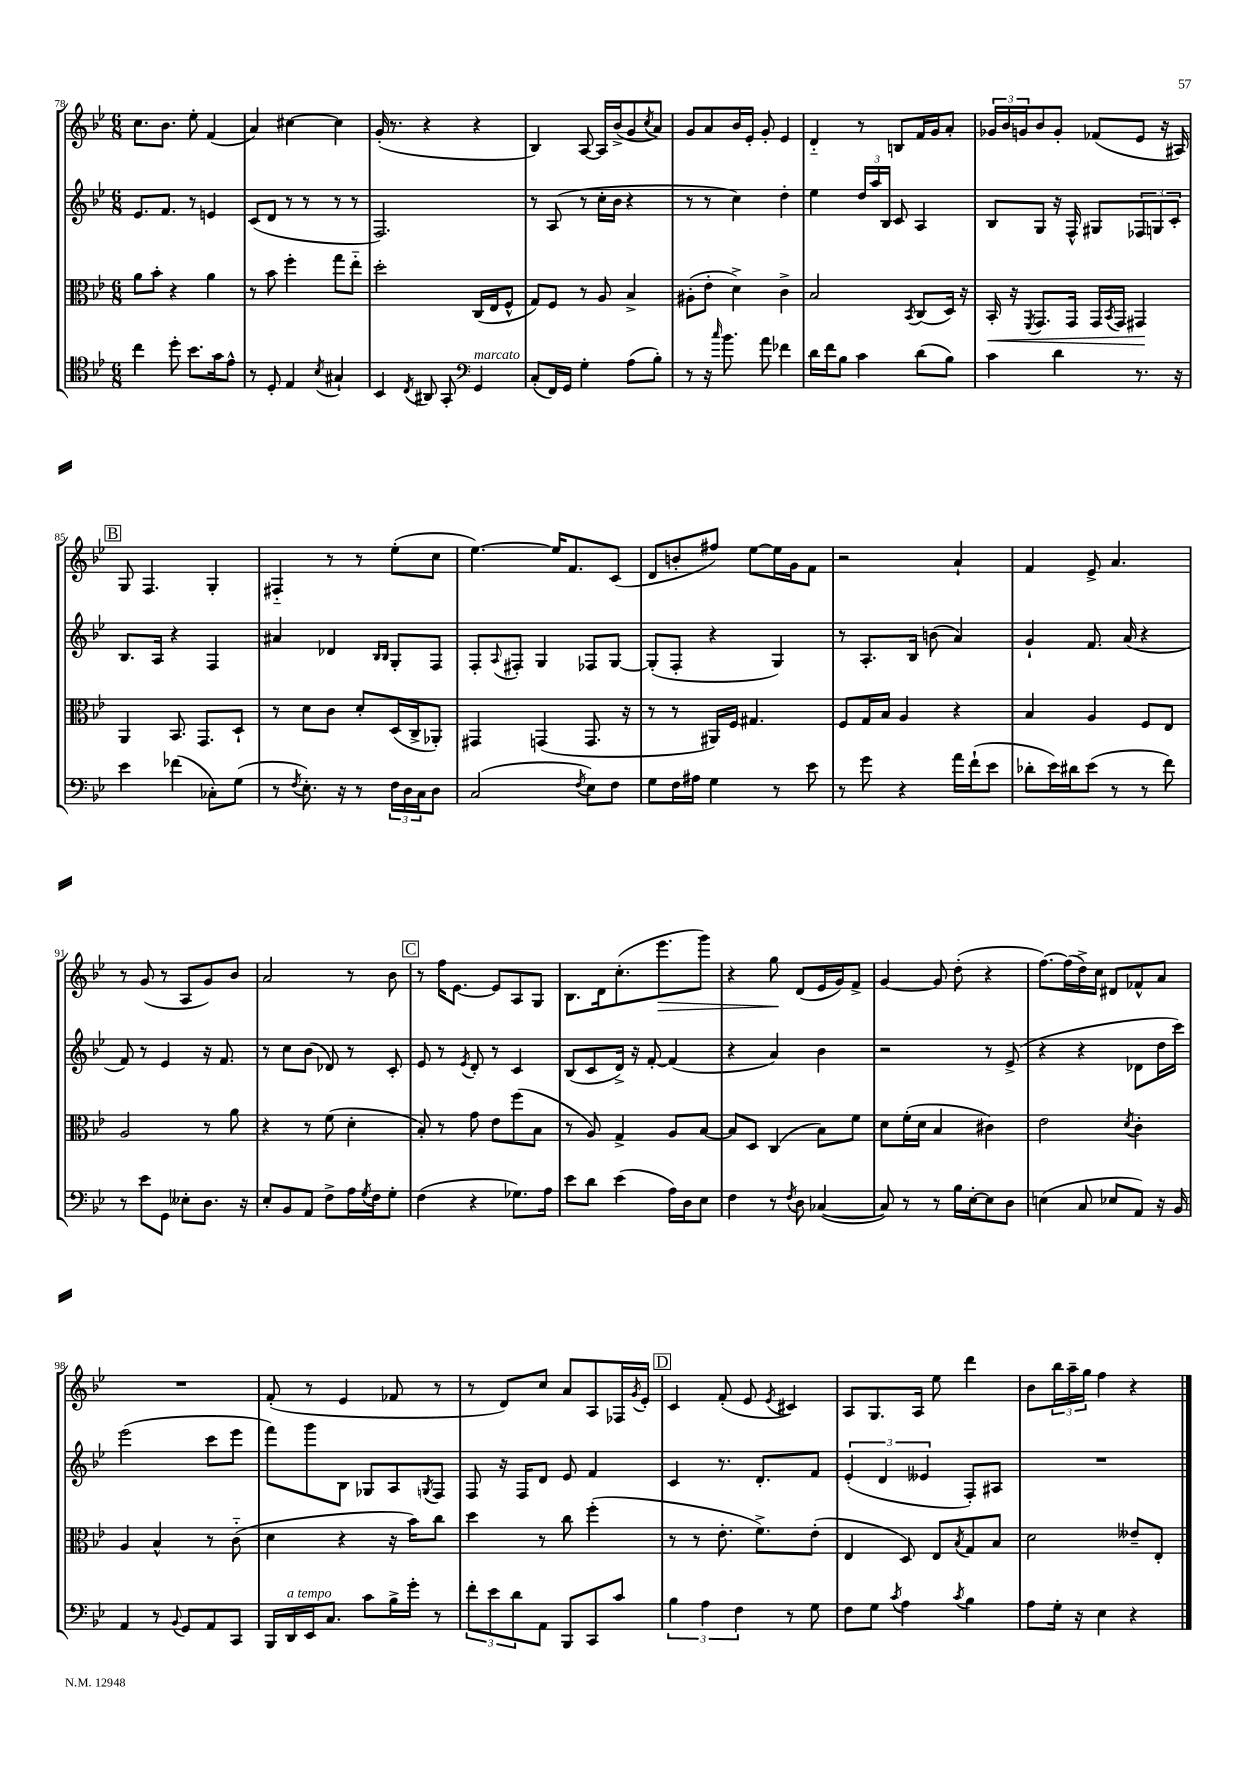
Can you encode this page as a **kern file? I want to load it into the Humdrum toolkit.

**kern	**kern	**kern	**kern
*staff4	*staff3	*staff2	*staff1
*clefC4	*clefC3	*clefG2	*clefG2
*k[b-e-]	*k[b-e-]	*k[b-e-]	*k[b-e-]
*M6/8	*M6/8	*M6/8	*M6/8
4cc	8a	8.e-	8.cc
.	8b-'	.	.
.	.	8.f	8.b-
8dd'	4r	.	.
8.b-	.	8r	8ee-'
.	4a	4e	(4f
16g	.	.	.
8e-^^	.	.	.
=	=	=	=
8r	8r	(8c	4a)
8D'	8b-	8d	.
4E-	4ff'	8r	[4cc#
.	.	8r	.
8qB-	.	.	.
4G#`	8gg	8r	4cc#]
.	8ee-'~	8r	.
=	=	=	=
4BB-	2dd'	2.F)	(16g'
.	.	.	8.r
8qC	.	.	.
8AA#	.	.	4r
8GG'	.	.	.
*clefF4	*	*	*
4GG	(16C	.	4r
.	16E-	.	.
.	8F^^	.	.
=	=	=	=
(8C'	8G)	8r	4B-)
16FF)	8F	(8A	.
16GG	.	.	.
4G'	8r	8r	[8A
.	8A	16cc'	16A]
.	.	16b-	(16b-^
(8A	4B-^	4r	8g
.	.	.	8qcc
8B-')	.	.	8a)
=	=	=	=
8r	(8A#'	8r	8g
16r	8e-'	8r	8a
16qqcc	.	.	.
8.b-	.	.	.
.	4d^)	4cc)	16b-
.	.	.	16e-'
8a	.	.	8g'
4f-	4c^	4dd'	4e-
=	=	=	=
16d	2B-	4ee-	4d'~
16f	.	.	.
8B-	.	.	.
4c	.	24dd	8r
.	.	24aa	.
.	.	24B-	.
.	.	8c	8B
.	8qBB-	.	.
(8d	(8C	4A	16f
.	.	.	16g
8B-)	16D)	.	8a'
.	16r	.	.
=	=	=	=
4c	16BB-'	8B-	24g-
.	.	.	24b-
.	16r	.	.
.	.	.	24g
.	8qFF	.	.
.	8.GG	8G	8b-
4d	.	16r	8g'
.	16GG	16F^^	.
.	16GG	8G#	(8f-
.	8qBB-	.	.
.	16GG	.	.
8.r	4GG#	12F-	8e-
.	.	12G	.
.	.	.	16r
.	.	12c'	.
16r	.	.	16A#)
=	=	=	=
4e-	4AA	8.B-	8G
.	.	.	4.F
.	.	16A	.
(4f-	8.BB-	4r	.
.	8.GG	.	.
8C-')	.	4F	4G'
(8G	8D`	.	.
=	=	=	=
8r	8r	4a#	4F#'~
8qF	.	.	.
8.E-')	8d	.	.
.	8c	4d-	8r
16r	.	.	.
8r	8d'	.	8r
.	.	16qqB-	.
.	.	16qqB-	.
24F	(16D	8G'	(8ee-'
24D	.	.	.
.	16C^	.	.
24C	.	.	.
8D	8AA-')	8F	8cc
=	=	=	=
(2C	4GG#	8F'	[4.ee-)
.	.	8qqA	.
.	.	8F#'	.
.	(4GG	4G	.
.	.	.	16ee-]
.	.	.	8.f
8qF	.	.	.
8E-)	8.GG	8F-	.
8F	.	[8G	(8c
.	16r	.	.
=	=	=	=
8G	8r	(8G']	8d
16F	8r	8F'	8b'
16A#	.	.	.
4G	16AA#)	4r	8ff#)
.	16F	.	.
.	4.G#	.	[8ee-
8r	.	4G)	16ee-]
.	.	.	16g
8e-	.	.	8f
=	=	=	=
8r	8F	8r	2r
8g	16G	8.A'	.
.	16B-	.	.
4r	4A	.	.
.	.	16B-	.
.	.	(8b	.
16a	4r	4a)	4a`
(16f`	.	.	.
8e-	.	.	.
=	=	=	=
8d-'	4B-	4g`	4f
16e-)	.	.	.
16d#	.	.	.
(8e-	4A	8.f	8e-^
8r	.	.	4.a
.	.	(16a	.
8r	8F	4r	.
8f)	8E-	.	.
=	=	=	=
8r	2A	8f)	8r
8e-	.	8r	(8g
8GG	.	4e-	8r
8E--'	.	.	8A
8.D	8r	16r	8g)
.	.	8.f	.
.	8a	.	8b-
16r	.	.	.
=	=	=	=
8E-'	4r	8r	2a
8BB-	.	8cc	.
8AA	8r	(8b-	.
8F^	(8f	8d-)	.
16A	4d'	8r	8r
8qG	.	.	.
16F	.	.	.
8G'	.	8c'	8b-
=	=	=	=
(4F	8B-')	8e-	8r
.	8r	8r	16ff
.	.	.	[8.e-
.	.	8qe-	.
4r	8g	8d'	.
.	8e-	8r	8e-]
8.G-)	(8ff	4c	8A
.	8B-	.	8G
16A	.	.	.
=	=	=	=
8e-	8r	(8B-	8.B-
8d	8A)	8c	.
.	.	.	16d
(4e-	4G^	16d^)	(8.cc'
.	.	16r	.
.	.	[8f'	.
.	.	.	8.eee-
16A)	8A	(4f]	.
16D	.	.	.
8E-	[8B-	.	8ggg)
=	=	=	=
4F	8B-]	4r	4r
.	8D	.	.
8r	(4C	4a)	8gg
8qF	.	.	.
8D	.	.	(8d
([4C-	8B-)	4b-	16e-
.	.	.	16g)
.	8f	.	8f^
=	=	=	=
8C-])	8d	2r	[4g
8r	(16f'	.	.
.	16d	.	.
8r	4B-	.	8g]
16B-	.	.	(8dd'
[16E-'	.	.	.
8E-]	4c#)	8r	4r
8D	.	(8e-^	.
=	=	=	=
(4E	2e-	4r	[8.ff)
.	.	.	(16ff]
8C	.	4r	16dd^)
.	.	.	16cc
8E-	.	.	8d#
.	8qd	.	.
8AA)	4c'	8d-	8f-^^
16r	.	16dd	8a
16BB-	.	16ccc)	.
=	=	=	=
4AA	4A	(2eee-	2.r
8r	4B-^^	.	.
8qqBB-	.	.	.
8GG	.	.	.
8AA	8r	8ccc	.
8CC	(8c'~	8eee-	.
=	=	=	=
16BBB-	4d	8fff)	(8f'
16DD	.	.	.
16EE-	.	8ggg	8r
8.C	.	.	.
.	4r	8B-	4e-
8c	.	8G-	.
16B-^	16r	8A	8f-
16g'	16b-)	.	.
.	.	8qG	.
8r	8cc	8F	8r
=	=	=	=
12f'	4dd	8F	8r
12e-	.	.	.
.	.	16r	8d)
12d	.	.	.
.	.	16F	.
8AA	8r	8d	8cc
8BBB-	8cc	8e-	8a
8CC	(4ff'	4f	8A
8c	.	.	16F-
.	.	.	8qg
.	.	.	16e-'
=	=	=	=
6B-	8r	4c	4c
.	8r	.	.
6A	.	.	.
.	8.e-'	8.r	(8f'
6F	.	.	.
.	.	.	8e-
.	8.f^)	8.d'	.
.	.	.	8qe-
8r	.	.	4c#)
8G	(8e-'	8f	.
=	=	=	=
8F	4E-	(6e-'	8A
8G	.	.	8.G
.	.	6d	.
8qc	.	.	.
4A	8D)	.	.
.	.	.	16A
.	.	6e--	.
.	8E-	.	8ee-
8qc	8qB-	.	.
4B-	8G	8F')	4ddd
.	8B-	8A#	.
=	=	=	=
8A	2d	2.r	8b-
16G'	.	.	24bb-
.	.	.	24aa~
16r	.	.	.
.	.	.	24gg
4E-	.	.	4ff
4r	8e--~	.	4r
.	8E-'	.	.
==	==	==	==
*-	*-	*-	*-
